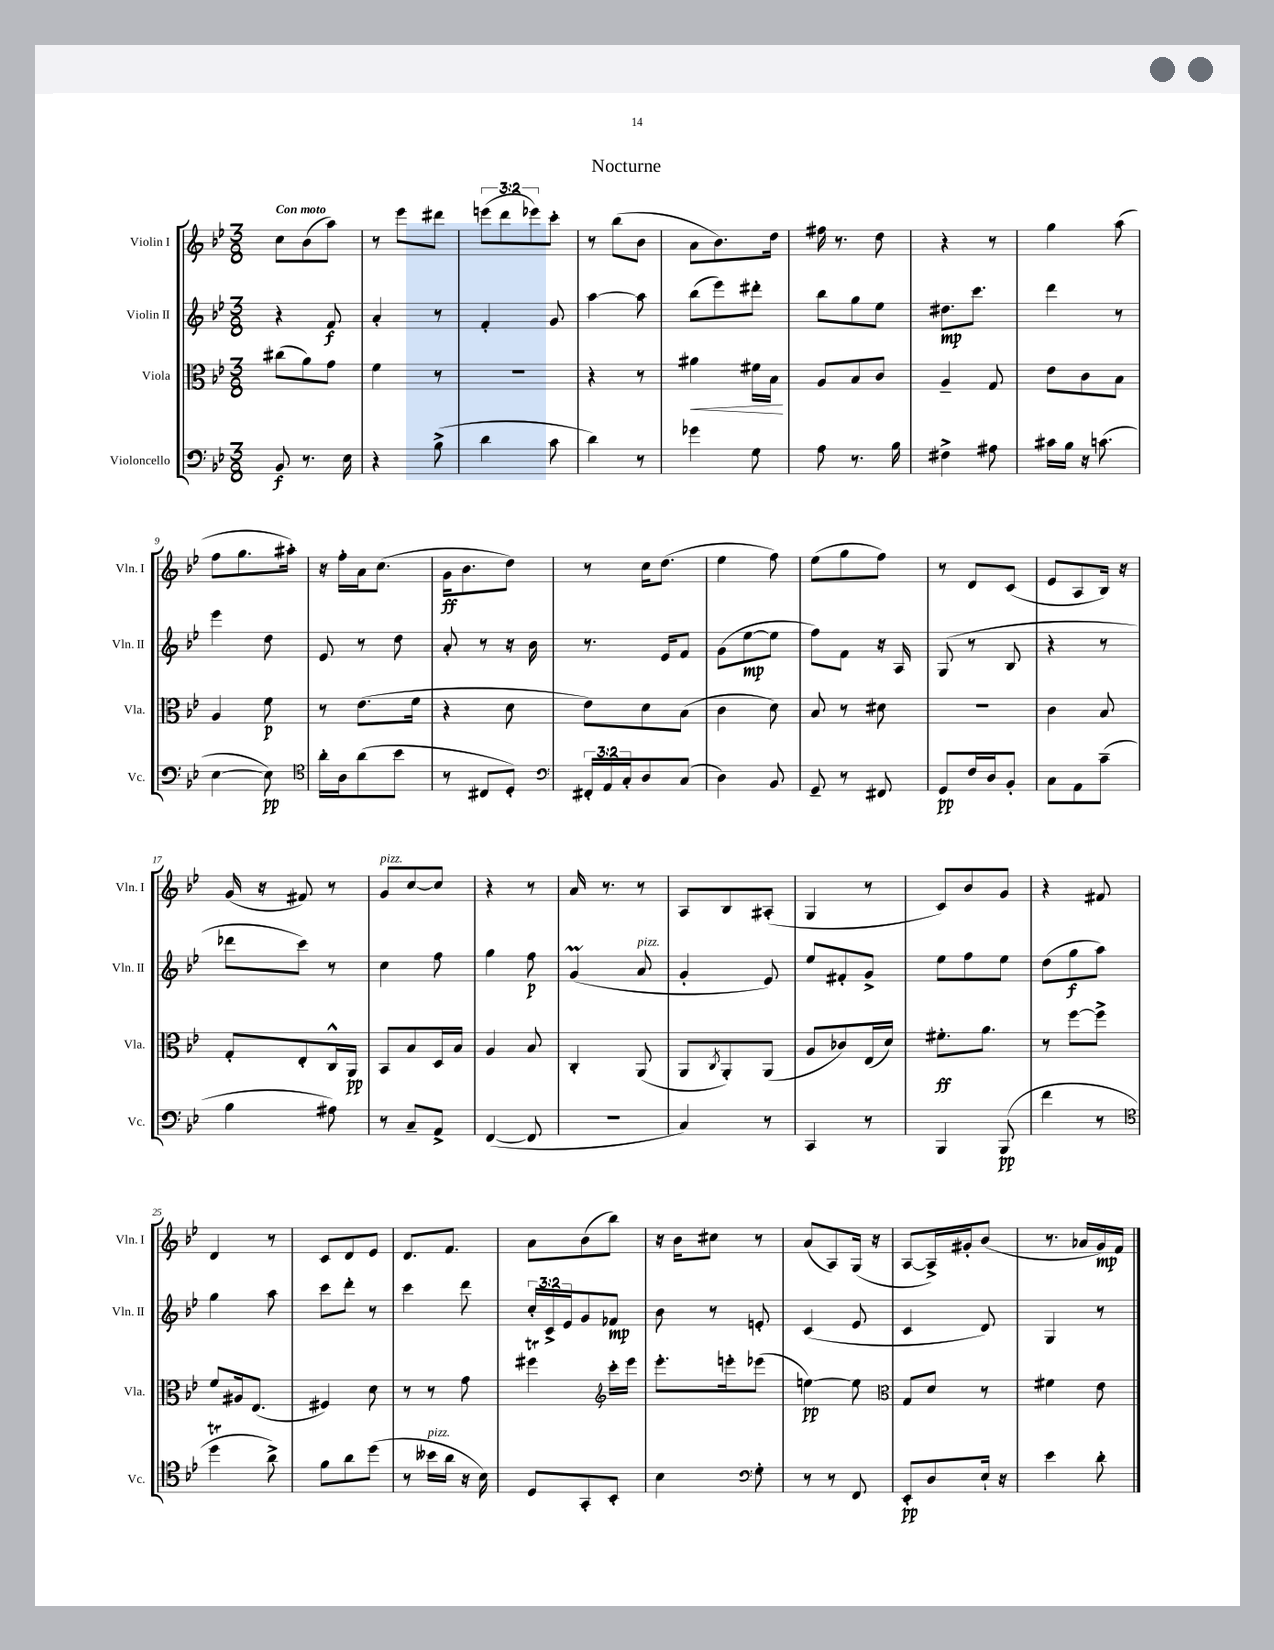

**kern	**dynam	**kern	**dynam	**kern	**dynam	**kern	**dynam
*part4	*part4	*part3	*part3	*part2	*part2	*part1	*part1
*staff4	*staff4	*staff3	*staff3	*staff2	*staff2	*staff1	*staff1
*I"Violoncello	*	*I"Viola	*	*I"Violin II	*	*I"Violin I	*
*I'Vc.	*	*I'Vla.	*	*I'Vln. II	*	*I'Vln. I	*
*clefF4	*	*clefC3	*	*clefG2	*	*clefG2	*
*k[b-e-]	*	*k[b-e-]	*	*k[b-e-]	*	*k[b-e-]	*
*M3/8	*	*M3/8	*	*M3/8	*	*M3/8	*
=1	=1	=1	=1	=1	=1	=1	=1
!	!	!	!	!	!	!LO:TX:a:B:t=Con moto	!
8BB-/	f	(8cc#X\L	.	4r	.	8cc\L	.
8.r	.	8a\)	.	.	.	(8b-\	.
.	.	8g\J	.	8f/	f	8aa\J)	.
16E-\	.	.	.	.	.	.	.
=2	=2	=2	=2	=2	=2	=2	=2
4r	.	4f\	.	4a'/	.	8r	.
.	.	.	.	.	.	8eee-\L	.
(8B-^\	.	8r	.	8r	.	8ddd#X\J	.
=3	=3	=3	=3	=3	=3	=3	=3
4d\	.	4.r	.	4f'/	.	(12eeen\L	.
.	.	.	.	.	.	12ddd\	.
.	.	.	.	.	.	12eee-X\)	.
8c\	.	.	.	8g/	.	8ccc'\J	.
=4	=4	=4	=4	=4	=4	=4	=4
4d\)	.	4r	.	[4aa\	.	8r	.
.	.	.	.	.	.	(8bb-\L	.
8r	.	8r	.	8aa\]	.	8b-\J	.
=5	=5	=5	=5	=5	=5	=5	=5
!	!	!	!LO:HP:b	!	!	!	!
4g-X\	.	4a#X\	<	(8bb-\L	.	8a\L	.
.	.	.	.	8eee-\)	.	8.b-\)	.
8G\	.	16f#X\LL	.	8ddd#X'\J	.	.	.
.	.	16B-\JJ	.	.	.	16dd\Jk	.
.	.	.	[	.	.	.	.
=6	=6	=6	=6	=6	=6	=6	=6
8A\	.	8A/L	.	8bb-\L	.	16ff#X\	.
.	.	.	.	.	.	8.r	.
8.r	.	8B-/	.	8gg\	.	.	.
.	.	8c/J	.	8ee-\J	.	8dd\	.
16B-\	.	.	.	.	.	.	.
=7	=7	=7	=7	=7	=7	=7	=7
4F#X^\	.	4A~/	.	8.dd#X\L	mp	4r	.
.	.	.	.	8.ccc\J	.	.	.
8A#X\	.	8G/	.	.	.	8r	.
=8	=8	=8	=8	=8	=8	=8	=8
16c#X\LL	.	8e-\L	.	4ddd\	.	4gg\	.
16B-\JJ	.	.	.	.	.	.	.
16r	.	8c\	.	.	.	.	.
(8.cn\	.	.	.	.	.	.	.
.	.	8B-\J	.	8r	.	(8aa\	.
!!LO:LB:g=z
=9	=9	=9	=9	=9	=9	=9	=9
[4E-\	.	4A/	.	4eee-\	.	8ff\L	.
.	.	.	.	.	.	8.gg\	.
8E-\])	pp	8f\	p	8dd\	.	.	.
.	.	.	.	.	.	16aa#X'\Jk)	.
=10	=10	=10	=10	=10	=10	=10	=10
*clefC4	*	*	*	*	*	*	*
16a'\LL	.	8r	.	8e-/	.	16r	.
16A\J	.	.	.	.	.	16ff'\LL	.
(8a\	.	(8.e-\L	.	8r	.	16a\J	.
.	.	.	.	.	.	(8.cc\J	.
8b-\J	.	.	.	8dd\	.	.	.
.	.	16f\Jk	.	.	.	.	.
=11	=11	=11	=11	=11	=11	=11	=11
8r	.	4r	.	8a'/	.	16g\KL	ff
.	.	.	.	.	.	8.b-\	.
8C#X/L	.	.	.	8r	.	.	.
8D'/J)	.	8d\	.	16r	.	8dd\J)	.
.	.	.	.	16b-\	.	.	.
=12	=12	=12	=12	=12	=12	=12	=12
*clefF4	*	*	*	*	*	*	*
24FF#X'/LL	.	8e-\L)	.	8.r	.	8r	.
24AA/	.	.	.	.	.	.	.
24C'/J	.	.	.	.	.	.	.
8D/	.	8d\	.	.	.	16cc\KL	.
.	.	.	.	16e-/KL	.	(8.dd\J	.
(8C/J	.	(8B-\J	.	8f/J	.	.	.
=13	=13	=13	=13	=13	=13	=13	=13
4D\)	.	4c\	.	(8g\L	.	4ee-\	.
.	.	.	.	[8ee-\	mp	.	.
8BB-/	.	8d\)	.	8ee-\J]	.	8ff\)	.
=14	=14	=14	=14	=14	=14	=14	=14
8GG~/	.	8B-/	.	8ff\L)	.	(8ee-\L	.
8r	.	8r	.	8f\J	.	8gg\	.
8FF#X/	.	8d#X\	.	16r	.	8ff\J)	.
.	.	.	.	16A/	.	.	.
=15	=15	=15	=15	=15	=15	=15	=15
8GG/L	pp	4.r	.	(8G/	.	8r	.
16F/L	.	.	.	8r	.	8d/L	.
16D/J	.	.	.	.	.	.	.
8BB-'/J	.	.	.	8B-/	.	(8c/J	.
=16	=16	=16	=16	=16	=16	=16	=16
8C\L	.	4c\	.	4r	.	8e-/L	.
8AA\	.	.	.	.	.	8A/	.
(8c~\J	.	8B-/	.	8r	.	16B-/Jk)	.
.	.	.	.	.	.	16r	.
!!LO:LB:g=z
=17	=17	=17	=17	=17	=17	=17	=17
4B-\	.	8G'/L	.	8ddd-X\L	.	(16g/	.
.	.	.	.	.	.	16r	.
.	.	8E-'/	.	8ccc\J)	.	8f#X/)	.
8A#X\)	.	16C^^/L	.	8r	.	8r	.
.	.	16AA/JJ	pp	.	.	.	.
=18	=18	=18	=18	=18	=18	=18	=18
!	!	!	!	!	!	!LO:TX:a:i:t=pizz.	!
8r	.	8BB-/L	.	4cc\	.	8g/L	.
8C~/L	.	8B-/	.	.	.	[8cc/	.
8AA^/J	.	16D/L	.	8ff\	.	8cc/J]	.
.	.	16B-/JJ	.	.	.	.	.
=19	=19	=19	=19	=19	=19	=19	=19
([4FF/	.	4A/	.	4gg\	.	4r	.
8FF/]	.	8B-/	.	8ff\	p	8r	.
=20	=20	=20	=20	=20	=20	=20	=20
4.r	.	4C'/	.	(4gM/	.	16a/	.
.	.	.	.	.	.	8.r	.
!	!	!	!	!LO:TX:a:i:t=pizz.	!	!	!
.	.	(8AA/	.	8a/	.	8r	.
=21	=21	=21	=21	=21	=21	=21	=21
4C/)	.	8AA/L	.	4g'/	.	8A/L	.
.	.	8qC/	.	.	.	.	.
.	.	8AA'/)	.	.	.	8B-/	.
8r	.	(8AA/J	.	8e-/)	.	(8A#X'/J	.
=22	=22	=22	=22	=22	=22	=22	=22
4CC/	.	8A/L	.	8ee-/L	.	4G/	.
.	.	8c-X/)	.	8f#X'/	.	.	.
8r	.	(16E-/L	.	8g^/J	.	8r	.
.	.	16d/JJ)	.	.	.	.	.
=23	=23	=23	=23	=23	=23	=23	=23
4BBB-/	.	8.f#X'\L	ff	8ee-\L	.	8c/L)	.
.	.	.	.	8ff\	.	8b-/	.
.	.	8.a\J	.	.	.	.	.
(8BBB-/	pp	.	.	8ee-\J	.	8g/J	.
=24	=24	=24	=24	=24	=24	=24	=24
4f\	.	8r	.	(8dd\L	.	4r	.
.	.	[8ff\L	.	8gg\	f	.	.
8r	.	8ff^\J]	.	8aa\J)	.	8f#X/	.
!!LO:LB:g=z
=25	=25	=25	=25	=25	=25	=25	=25
*clefC4	*	*	*	*	*	*	*
4ddt\	.	8f/L	.	4gg\	.	4d/	.
.	.	16A#X/k	.	.	.	.	.
.	.	(8.E-/J	.	.	.	.	.
8a^\)	.	.	.	8aa\	.	8r	.
=26	=26	=26	=26	=26	=26	=26	=26
8f\L	.	4F#X/)	.	8ccc\L	.	8c/L	.
8a\	.	.	.	8ddd'\J	.	8d/	.
(8dd\J	.	8d\	.	8r	.	8e-/J	.
=27	=27	=27	=27	=27	=27	=27	=27
8r	.	8r	.	4ccc\	.	8.d/L	.
!LO:TX:a:i:t=pizz.	!	!	!	!	!	!	!
16b--X\LL	.	8r	.	.	.	.	.
16a\JJ	.	.	.	.	.	8.f/J	.
16r	.	8g\	.	8ddd\	.	.	.
16B-\)	.	.	.	.	.	.	.
=28	=28	=28	=28	=28	=28	=28	=28
8D/L	.	4ff#Xt\	.	24cc'/LL	.	8a\L	.
.	.	.	.	24c^/	.	.	.
.	.	.	.	24e-/J	.	.	.
8GG'/	.	.	.	8g/	.	(8b-\	.
*	*	*clefG2	*	*	*	*	*
8BB-'/J	.	16ccc'\LL	.	8f-X/J	mp	8bb-\J)	.
.	.	16eee-\JJ	.	.	.	.	.
=29	=29	=29	=29	=29	=29	=29	=29
4B-\	.	8.eee-'\L	.	8b-\	.	16r	.
.	.	.	.	.	.	16b-\KL	.
.	.	.	.	8r	.	8cc#X\J	.
.	.	16eeen'\k	.	.	.	.	.
*clefF4	*	*	*	*	*	*	*
8G'\	.	(8eee-X\J	.	8en'/	.	8r	.
=30	=30	=30	=30	=30	=30	=30	=30
8r	.	[4een\)	pp	(4c/	.	(8a/L	.
8r	.	.	.	.	.	8A/)	.
8FF/	.	8ee\]	.	8e-/	.	(16G/Jk	.
.	.	.	.	.	.	16r	.
=31	=31	=31	=31	=31	=31	=31	=31
*	*	*clefC3	*	*	*	*	*
8EE-'/L	pp	8G/L	.	4c/	.	[8A/L	.
8D/	.	8d/J	.	.	.	16A^/L])	.
.	.	.	.	.	.	16g#X'/J	.
16E-`/Jk	.	8r	.	8d/)	.	(8b-/J	.
16r	.	.	.	.	.	.	.
=32	=32	=32	=32	=32	=32	=32	=32
4e-\	.	4f#X\	.	4G/	.	8.r	.
.	.	.	.	.	.	16a-X/LL	.
8d'\	.	8e-\	.	8r	.	16g/)	mp
.	.	.	.	.	.	16f/JJ	.
==	==	==	==	==	==	==	==
*-	*-	*-	*-	*-	*-	*-	*-
